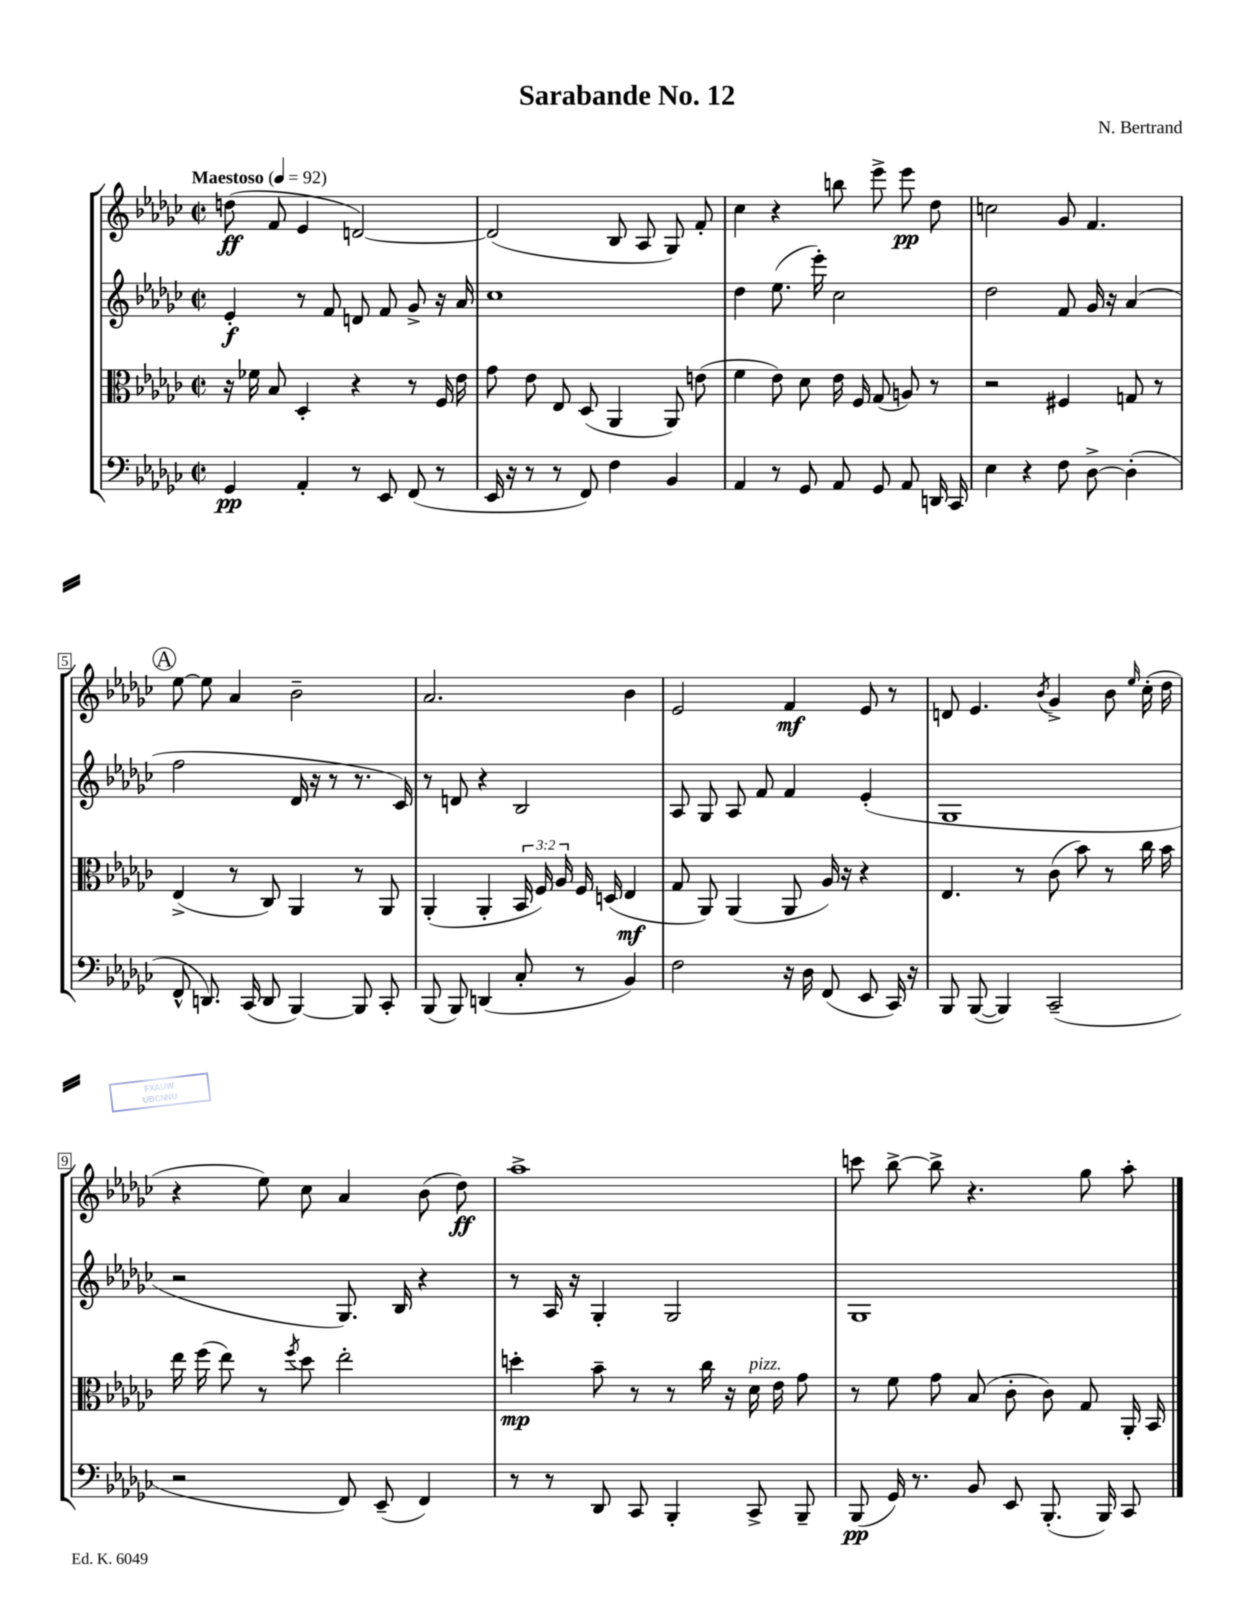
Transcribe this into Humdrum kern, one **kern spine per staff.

**kern	**kern	**kern	**kern
*staff4	*staff3	*staff2	*staff1
*clefF4	*clefC3	*clefG2	*clefG2
*k[b-e-a-d-g-c-]	*k[b-e-a-d-g-c-]	*k[b-e-a-d-g-c-]	*k[b-e-a-d-g-c-]
*M2/2	*M2/2	*M2/2	*M2/2
*met(c|)	*met(c|)	*met(c|)	*met(c|)
*MM92	*MM92	*MM92	*MM92
4GG-	16r	4e-'	(8dd
.	16f-	.	.
.	8B-	.	8f
4AA-'	4D-'	8r	4e-
.	.	8f	.
8r	4r	8d	[2d)
8EE-	.	8f	.
(8FF	8r	8g-^	.
8r	16F	16r	.
.	16e-	16a-	.
=	=	=	=
16EE-	8g-	1cc-	(2d]
16r	.	.	.
8r	8e-	.	.
8r	8E-	.	.
8FF)	(8D-	.	.
4F	4AA-	.	8B-
.	.	.	8A-
4BB-	8AA-)	.	8G-)
.	(8e	.	8f'
=	=	=	=
4AA-	4f	4dd-	4cc-
8r	8e-)	(8.ee-	4r
8GG-	8d-	.	.
.	.	16eee-')	.
8AA-	16e-	2cc-	8bb
.	16F	.	.
8GG-	(8G-	.	8eee-^
8AA-	8A)	.	8eee-
16DD	8r	.	8dd-
16CC-	.	.	.
=	=	=	=
4E-	2r	2dd-	2cc
4r	.	.	.
8F	4F#	8f	8g-
[8D-^	.	16g-	4.f
.	.	16r	.
(4D-']	8G	(4a-	.
.	8r	.	.
=	=	=	=
8FF^^	(4E-^	2ff	[8ee-
8.DD)	.	.	8ee-]
.	8r	.	4a-
(16CC-	.	.	.
8DD	8C-)	.	.
[4BBB-)	4AA-	16d-	2b-~
.	.	16r	.
.	.	8r	.
8BBB-]	8r	8.r	.
8CC-'	8AA-	.	.
.	.	16c-)	.
=	=	=	=
(8BBB-	(4AA-'	8r	2.a-
8BBB-)	.	8d	.
(4DD	4AA-'	4r	.
8C-'	24BB-	2B-	.
.	24F)	.	.
.	24A-	.	.
8r	16F	.	.
.	(16D	.	.
4BB-)	4E-	.	4b-
=	=	=	=
2F	8G-	8A-	2e-
.	8AA-)	8G-	.
.	(4AA-	8A-	.
.	.	8f	.
16r	8AA-	4f	4f
16D-	.	.	.
(8FF	16A-)	.	.
.	16r	.	.
8EE-	4r	(4e-'	8e-
16CC-)	.	.	8r
16r	.	.	.
=	=	=	=
8BBB-	4.E-	1G-	8d
([8BBB-	.	.	4.e-
4BBB-])	.	.	.
.	8r	.	.
.	.	.	8qb-
(2CC-~	(8c-	.	4g-^
.	8b-)	.	.
.	8r	.	8b-
.	.	.	16qqee-
.	16cc-	.	(16cc-'
.	16b-	.	16dd-
=	=	=	=
2r	16ee-	2r	4r
.	(16ff	.	.
.	8ee-)	.	.
.	8r	.	8ee-)
.	8qff	.	.
.	8dd-	.	8cc-
8FF)	2ee-'	8.G-)	4a-
(8EE-~	.	.	.
.	.	16B-	.
4FF)	.	4r	(8b-
.	.	.	8dd-)
=	=	=	=
8r	4dd'	8r	1aa-^
8r	.	16A-	.
.	.	16r	.
8DD-	8b-~	4G-'	.
8CC-	8r	.	.
4BBB-'	8r	2G-	.
.	16cc-	.	.
.	16r	.	.
8CC-^	16d-	.	.
.	16e-	.	.
8BBB-~	8g-	.	.
=	=	=	=
(8BBB-	8r	1G-	8ccc
16GG-)	8f	.	[8bb-^
8.r	.	.	.
.	8g-	.	8bb-^]
8BB-	(8B-	.	4.r
8EE-	8c-'	.	.
(8.BBB-'	8c-)	.	.
.	8G-	.	8gg-
16BBB-)	.	.	.
8CC-	16AA-'	.	8aa-'
.	16BB-	.	.
==	==	==	==
*-	*-	*-	*-
